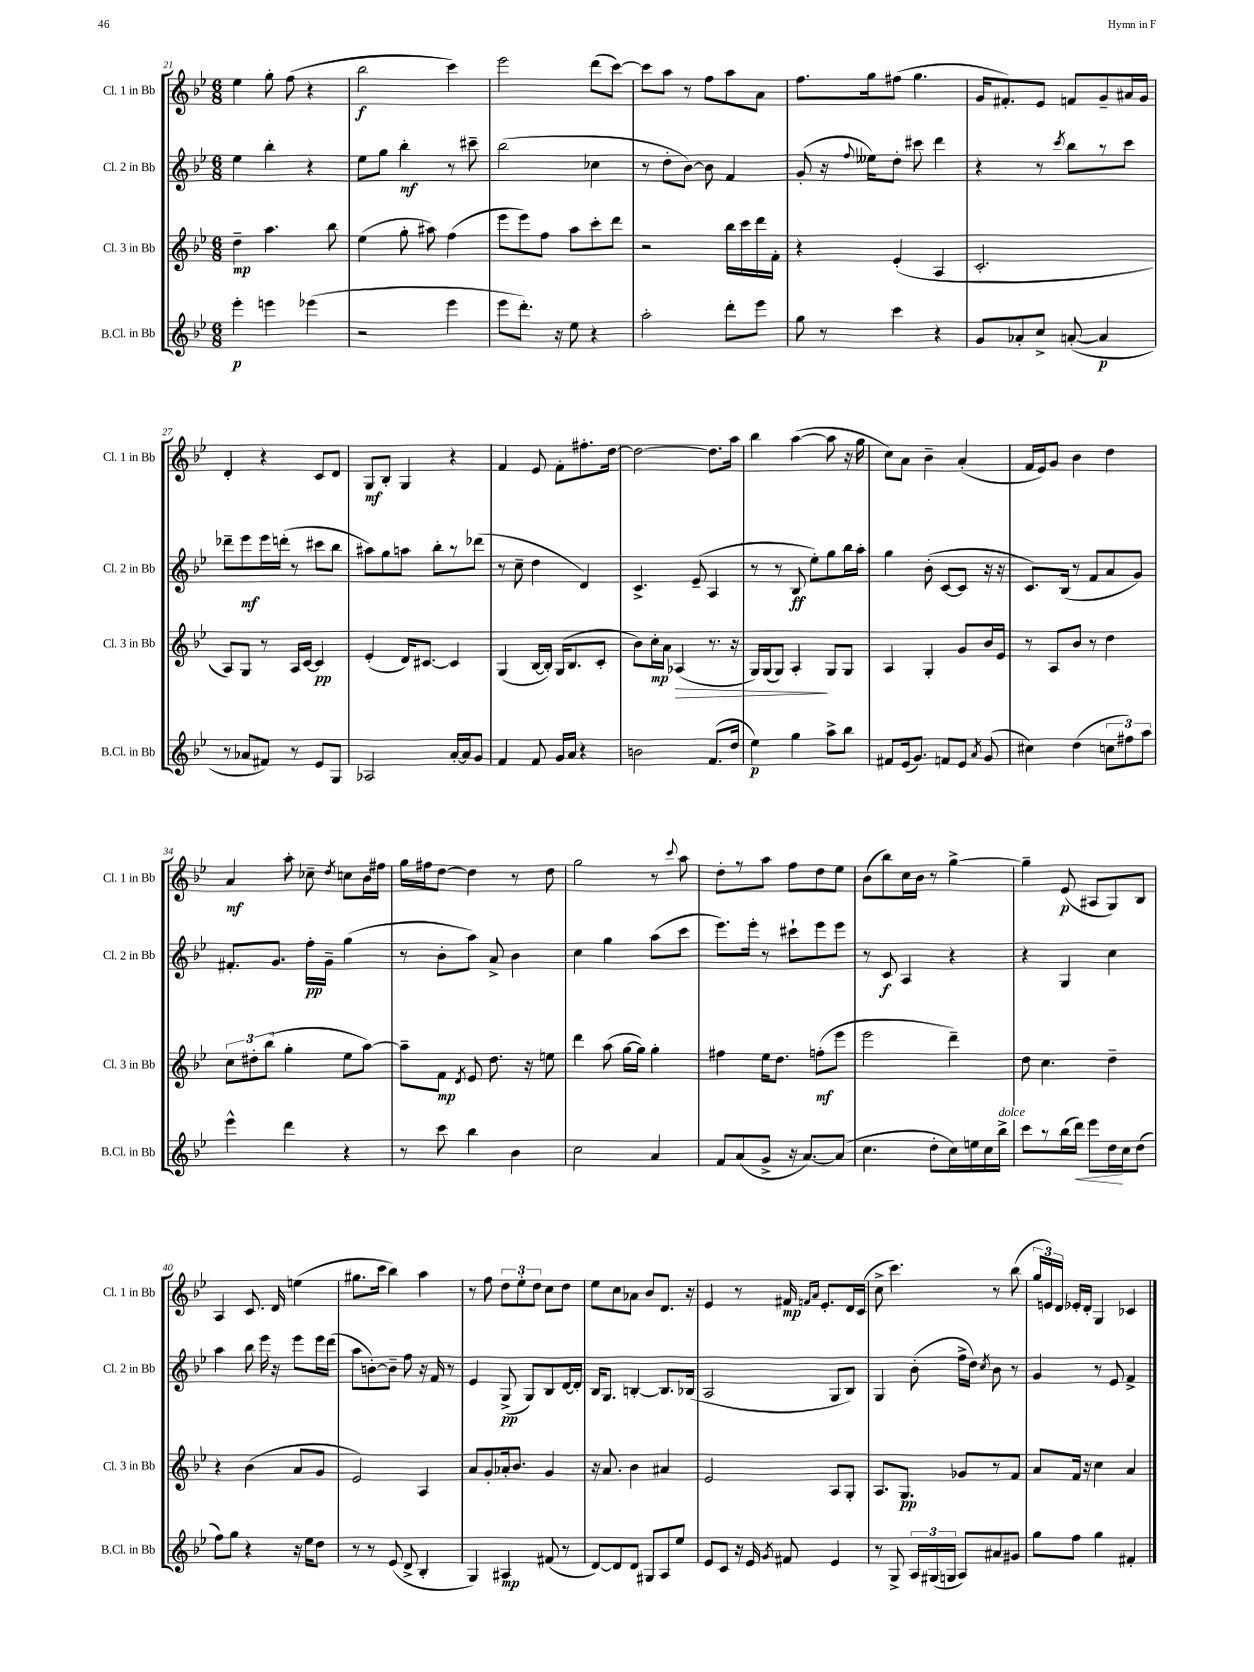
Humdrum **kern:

**kern	**dynam	**kern	**dynam	**kern	**dynam	**kern	**dynam
*part4	*part4	*part3	*part3	*part2	*part2	*part1	*part1
*staff4	*staff4	*staff3	*staff3	*staff2	*staff2	*staff1	*staff1
*I"B.Cl. in Bb	*	*I"Cl. 3 in Bb	*	*I"Cl. 2 in Bb	*	*I"Cl. 1 in Bb	*
*I'B.Cl. in Bb	*	*I'Cl. 3 in Bb	*	*I'Cl. 2 in Bb	*	*I'Cl. 1 in Bb	*
*clefG2	*	*clefG2	*	*clefG2	*	*clefG2	*
*k[b-e-]	*	*k[b-e-]	*	*k[b-e-]	*	*k[b-e-]	*
*M6/8	*	*M6/8	*	*M6/8	*	*M6/8	*
=21	=21	=21	=21	=21	=21	=21	=21
4eee-'\	p	4dd~\	mp	4ee-\	.	4ee-\	.
4eeen\	.	4.aa\	.	4bb-'\	.	8gg'\	.
.	.	.	.	.	.	(8ff\	.
(4eee-X\	.	.	.	4r	.	4r	.
.	.	8bb-\	.	.	.	.	.
=22	=22	=22	=22	=22	=22	=22	=22
2r	.	(4ee-\	.	8ee-\L	.	2bb-\	f
.	.	.	.	8gg\J	.	.	.
.	.	8gg'\	.	4bb-'\	mf	.	.
.	.	8aa#X\)	.	.	.	.	.
4eee-\	.	(4ff\	.	8r	.	4ccc\)	.
.	.	.	.	8ccc#X~\	.	.	.
=23	=23	=23	=23	=23	=23	=23	=23
8eee-\L	.	8eee-\L	.	(2bb-\	.	2eee-\	.
8.ddd'\J)	.	8eee-\)	.	.	.	.	.
.	.	8ff\J	.	.	.	.	.
16r	.	.	.	.	.	.	.
8ee-\	.	8aa\L	.	.	.	.	.
4r	.	8ccc'\	.	4cc-X\	.	(8ddd\L	.
.	.	8ddd\J	.	.	.	[8ccc\J)	.
=24	=24	=24	=24	=24	=24	=24	=24
2aa'\	.	2r	.	8r	.	8ccc\L]	.
.	.	.	.	8dd'\L	.	8aa\J	.
.	.	.	.	[8b-\J)	.	8r	.
.	.	.	.	8b-\]	.	8ff\L	.
8ddd'\L	.	16bb-\LL	.	4f/	.	8aa\	.
.	.	16ccc\	.	.	.	.	.
8eee-\J	.	16ddd\	.	.	.	8a\J	.
.	.	16f'\JJ	.	.	.	.	.
=25	=25	=25	=25	=25	=25	=25	=25
8gg\	.	4r	.	(8g'/	.	8.ff\L	.
8r	.	.	.	16r	.	.	.
.	.	.	.	8qqff/	.	.	.
.	.	.	.	16ee--X\KL)	.	16gg\k	.
4ccc\	.	(4e-'/	.	8dd'\J	.	(8ff#X\J	.
.	.	.	.	8ccc#X\	.	4.gg\	.
4r	.	4A/	.	4ddd\	.	.	.
=26	=26	=26	=26	=26	=26	=26	=26
8g/L	.	2.c'/	.	4r	.	16g/KL	.
.	.	.	.	.	.	8.f#X'/)	.
8a-X'/	.	.	.	.	.	.	.
8cc^/J	.	.	.	8r	.	8e-/J	.
.	.	.	.	8qccc/	.	.	.
([8an'/	.	.	.	8bb-\L	.	8fn/L	.
4a/]	p	.	.	8r	.	8g~/	.
.	.	.	.	8ccc\J	.	16a#X/L	.
.	.	.	.	.	.	16g/JJ	.
!!LO:LB:g=z
=27	=27	=27	=27	=27	=27	=27	=27
8r	.	8A/L)	.	8ddd-X~\L	.	4d'/	.
8a-X/L	.	8G/J	.	8eee-\	mf	.	.
8f#X/J)	.	8r	.	16eee-\L	.	4r	.
.	.	.	.	(16dddn'\JJ	.	.	.
8r	.	16A/LL	.	8r	.	.	.
.	.	[16c/JJ	.	.	.	.	.
8e-/L	.	4c/]	pp	8ccc#X\L	.	8c/L	.
8G/J	.	.	.	8bb-\J	.	8d/J	.
=28	=28	=28	=28	=28	=28	=28	=28
2A-X/	.	(4e-'/	.	8aa#X\L)	.	8G/L	mf
.	.	.	.	8gg\	.	8B-'/J	.
.	.	16d/KL)	.	8aan\J	.	4G/	.
.	.	[8.c#X/J	.	.	.	.	.
.	.	.	.	8bb-'\L	.	.	.
[16a'/LL	.	4c#/]	.	8r	.	4r	.
16a/J]	.	.	.	.	.	.	.
8g/J	.	.	.	(8ddd-X\J	.	.	.
=29	=29	=29	=29	=29	=29	=29	=29
4f/	.	(4G/	.	8r	.	4f/	.
.	.	.	.	8cc~\	.	.	.
8f/	.	[16B-/LL	.	4dd\	.	8e-/	.
.	.	16B-'/JJ])	.	.	.	.	.
16g/LL	.	(16G/KL	.	.	.	8f'\L	.
16a/JJ	.	8.B-/	.	.	.	.	.
4r	.	.	.	4d/)	.	8.ff#X'\	.
.	.	8c'/J	.	.	.	.	.
.	.	.	.	.	.	[16dd\Jk	.
=30	=30	=30	=30	=30	=30	=30	=30
2bn\	.	8b-\L)	.	4.c^/	.	2dd\_	.
.	.	16cc'\L	mp	.	.	.	.
.	.	16a\JJ	.	.	.	.	.
!	!	!	!LO:HP:b	!	!	!	!
.	.	(4A-X/	>	.	.	.	.
.	.	.	.	(8e-~/	.	.	.
(8.f/L	.	8.r	.	4A/	.	8.dd\L]	.
16dd/Jk	.	16r	.	.	.	16aa\Jk	.
=31	=31	=31	=31	=31	=31	=31	=31
4ee-\)	p	16G/LL)	.	8r	.	4bb-\	.
.	.	(16G/J	.	.	.	.	.
.	.	8G/J)	.	8r	.	.	.
4gg\	.	4A'/	.	8B-/	ff	([4aa\	.
.	.	.	.	8ee-'\L)	.	.	.
8aa^\L	.	8G/L	]	8gg\	.	8aa\]	.
8bb-\J	.	8G/J	.	16bb-\L	.	16r	.
.	.	.	.	16aa'\JJ	.	16gg\	.
=32	=32	=32	=32	=32	=32	=32	=32
8f#X/L	.	4A/	.	4gg\	.	8cc\L)	.
(16e-/k	.	.	.	.	.	8a\J	.
8.g/J)	.	.	.	.	.	.	.
.	.	4G'/	.	(8b-'\	.	4b-~\	.
8fn/L	.	.	.	[8c/L	.	.	.
8e-/J	.	8g/L	.	8c/J]	.	(4a'/	.
8qa/	.	.	.	.	.	.	.
(8g/	.	16b-/L	.	16r	.	.	.
.	.	16e-/JJ	.	16r	.	.	.
=33	=33	=33	=33	=33	=33	=33	=33
4cc#X\)	.	8r	.	8.c/L)	.	16f/LL	.
.	.	.	.	.	.	16e-/J)	.
.	.	8A/L	.	.	.	8g/J	.
.	.	.	.	(16B-/Jk	.	.	.
(4dd\	.	8b-/J	.	8r	.	4b-\	.
.	.	8r	.	8f/L	.	.	.
12ccn\L	.	4dd\	.	8a/	.	4dd\	.
12ff#X\)	.	.	.	.	.	.	.
.	.	.	.	8g/J)	.	.	.
12aa\J	.	.	.	.	.	.	.
!!LO:LB:g=z
=34	=34	=34	=34	=34	=34	=34	=34
4eee-^^\	.	12cc\L	.	8.f#X'/L	.	4a/	mf
.	.	12dd#X'\	.	.	.	.	.
.	.	(12bb-\J	.	.	.	.	.
.	.	.	.	8.g/J	.	.	.
4ddd\	.	4gg'\	.	.	.	8aa'\	.
.	.	.	.	16ff'\LL	pp	8cc-X~\	.
.	.	.	.	16g~\JJ	.	.	.
.	.	.	.	.	.	8qdd/	.
4r	.	8ee-\L	.	(4gg\	.	8ccn\L	.
.	.	[8aa\J)	.	.	.	16b-\L	.
.	.	.	.	.	.	16ff#X\JJ	.
=35	=35	=35	=35	=35	=35	=35	=35
8r	.	8aa~\L]	.	8r	.	16gg\LL	.
.	.	.	.	.	.	16ff#X\J	.
8ccc\	.	8f\J	mp	8b-'\L	.	[8dd\J	.
.	.	8qd/	.	.	.	.	.
4bb-\	.	8e-/	.	8aa\J)	.	4dd\]	.
.	.	8.dd\	.	8a^/	.	.	.
4b-\	.	.	.	4b-\	.	8r	.
.	.	16r	.	.	.	.	.
.	.	8een\	.	.	.	8dd\	.
=36	=36	=36	=36	=36	=36	=36	=36
2cc\	.	4ddd\	.	4cc\	.	2gg\	.
.	.	(8aa\	.	4gg\	.	.	.
.	.	[16gg\LL	.	.	.	.	.
.	.	16gg\JJ])	.	.	.	.	.
4a/	.	4gg'\	.	(8aa\L	.	8r	.
.	.	.	.	.	.	8qqccc/	.
.	.	.	.	8ccc\J	.	8aa\	.
=37	=37	=37	=37	=37	=37	=37	=37
8f/L	.	4ff#X\	.	8.eee-\L)	.	8dd'\L	.
(8a/	.	.	.	.	.	8r	.
.	.	.	.	16eee-'\Jk	.	.	.
8g^/J	.	16ee-\KL	.	8r	.	8aa\J	.
.	.	8.dd\J	.	.	.	.	.
16r	.	.	.	8ccc#X`\L	.	8ff\L	.
[8.a/L)	.	.	.	.	.	.	.
.	.	(8ffn'\L	mf	8eee-\	.	8dd\	.
(8a/J]	.	8eee-\J	.	8eee-\J	.	8ee-\J	.
=38	=38	=38	=38	=38	=38	=38	=38
4.cc\	.	2eee-\	.	8r	.	(8b-\L	.
.	.	.	.	8c/	f	8bb-\)	.
.	.	.	.	4A/	.	16cc\L	.
.	.	.	.	.	.	16b-\JJ	.
8dd'\L	.	.	.	.	.	8r	.
16cc\L)	.	4ddd~\)	.	4r	.	[4gg^\	.
16een\	.	.	.	.	.	.	.
16cc\	.	.	.	.	.	.	.
!LO:TX:a:i:t=dolce	!	!	!	!	!	!	!
16bb-^\JJ	.	.	.	.	.	.	.
=39	=39	=39	=39	=39	=39	=39	=39
8ccc\L	.	8dd\	.	4r	.	4gg~\]	.
8r	.	4.cc\	.	.	.	.	.
(16bb-\L	.	.	.	4G/	.	(8e-/	p
!	!LO:HP:b	!	!	!	!	!	!
16ddd\JJ)	<	.	.	.	.	.	.
8eee-\L	.	.	.	.	.	8A#X/L	.
16dd\L	.	4dd~\	.	4cc\	.	8G/)	.
16cc\J	[	.	.	.	.	.	.
(8dd\J	.	.	.	.	.	8B-/J	.
!!LO:LB:g=z
=40	=40	=40	=40	=40	=40	=40	=40
8ff\L)	.	4r	.	4aa\	.	4A/	.
8gg\J	.	.	.	.	.	.	.
4r	.	(4b-\	.	8bb-\	.	8.c/	.
.	.	.	.	16eee-\	.	.	.
.	.	.	.	16r	.	16d/	.
16r	.	8a/L	.	8eee-\L	.	(4een\	.
16ee-\KL	.	.	.	.	.	.	.
8dd\J	.	8g/J	.	16eee-\L	.	.	.
.	.	.	.	(16ddd\JJ	.	.	.
=41	=41	=41	=41	=41	=41	=41	=41
8r	.	2e-/)	.	8aa\L	.	8.gg#X\L	.
8r	.	.	.	[8bn'\)	.	.	.
.	.	.	.	.	.	16ccc\Jk	.
(8e-/	.	.	.	8b~\J]	.	4bb-\)	.
8d^/	.	.	.	8ff\	.	.	.
4B-'/	.	4A/	.	16r	.	4aa\	.
.	.	.	.	16f/	.	.	.
.	.	.	.	8r	.	.	.
=42	=42	=42	=42	=42	=42	=42	=42
4G/)	.	8a/L	.	4e-/	.	8r	.
.	.	8g'/	.	.	.	8ff\	.
4A#X/	mp	16a-X'/k	.	(8G^/	pp	12dd\L	.
.	.	8.b-/J	.	.	.	.	.
.	.	.	.	.	.	12ee-'\	.
.	.	.	.	8G/L)	.	.	.
.	.	.	.	.	.	12dd\J	.
(8f#X/	.	4g/	.	8B-/	.	8cc\L	.
8r	.	.	.	[16d/L	.	8dd\J	.
.	.	.	.	16d'/JJ]	.	.	.
=43	=43	=43	=43	=43	=43	=43	=43
[8d/L)	.	16r	.	16B-/KL	.	8ee-\L	.
.	.	8.a/	.	8.G/J	.	.	.
8d/]	.	.	.	.	.	8cc\	.
8d/J	.	4b-\	.	[4Bn'/	.	8a-X\J	.
8G#X/L	.	.	.	.	.	8b-/L	.
8A/	.	4a#X/	.	8.B/L]	.	8.d/J	.
8ee-/J	.	.	.	.	.	.	.
.	.	.	.	(16B-X/Jk	.	16r	.
=44	=44	=44	=44	=44	=44	=44	=44
8e-/L	.	2e-/	.	2A/	.	4e-/	.
8c/J	.	.	.	.	.	.	.
16r	.	.	.	.	.	8r	.
16e-/	.	.	.	.	.	.	.
8qg/	.	.	.	.	.	.	.
8f#X/	.	.	.	.	.	16f#X/	mp
.	.	.	.	.	.	16qqfn/LL	.
.	.	.	.	.	.	16qqa/JJ	.
.	.	.	.	.	.	8.e-'/L	.
4e-/	.	8A/L	.	8G/L	.	.	.
.	.	8G'/J	.	8B-/J)	.	16d/L	.
.	.	.	.	.	.	(16c/JJ	.
=45	=45	=45	=45	=45	=45	=45	=45
8r	.	8.A/L	.	4G/	.	8cc^\	.
8G^/	.	.	.	.	.	4.ccc\)	.
.	.	8.G/J	pp	.	.	.	.
24A/LL	.	.	.	(8b-'\	.	.	.
(24G#X/	.	.	.	.	.	.	.
24Gn/JJ	.	.	.	.	.	.	.
8A/L)	.	8g-X/L	.	16ff^\LL	.	.	.
.	.	.	.	16dd\JJ)	.	.	.
.	.	.	.	8qcc/	.	.	.
8a#X/	.	8r	.	8b-\	.	8r	.
8g#X/J	.	8f/J	.	8r	.	(8bb-\	.
=46	=46	=46	=46	=46	=46	=46	=46
8gg\L	.	8a/L	.	4g/	.	24gg/LL	.
.	.	.	.	.	.	24en/)	.
.	.	.	.	.	.	24d/JJ	.
8ff\J	.	16f/Jk	.	.	.	16e-X'/LL	.
.	.	16r	.	.	.	16d'/JJ	.
4gg\	.	4cc\	.	8r	.	4G/	.
.	.	.	.	8e-/	.	.	.
4f#X'/	.	4a/	.	4f^/	.	4c-X/	.
==	==	==	==	==	==	==	==
*-	*-	*-	*-	*-	*-	*-	*-
